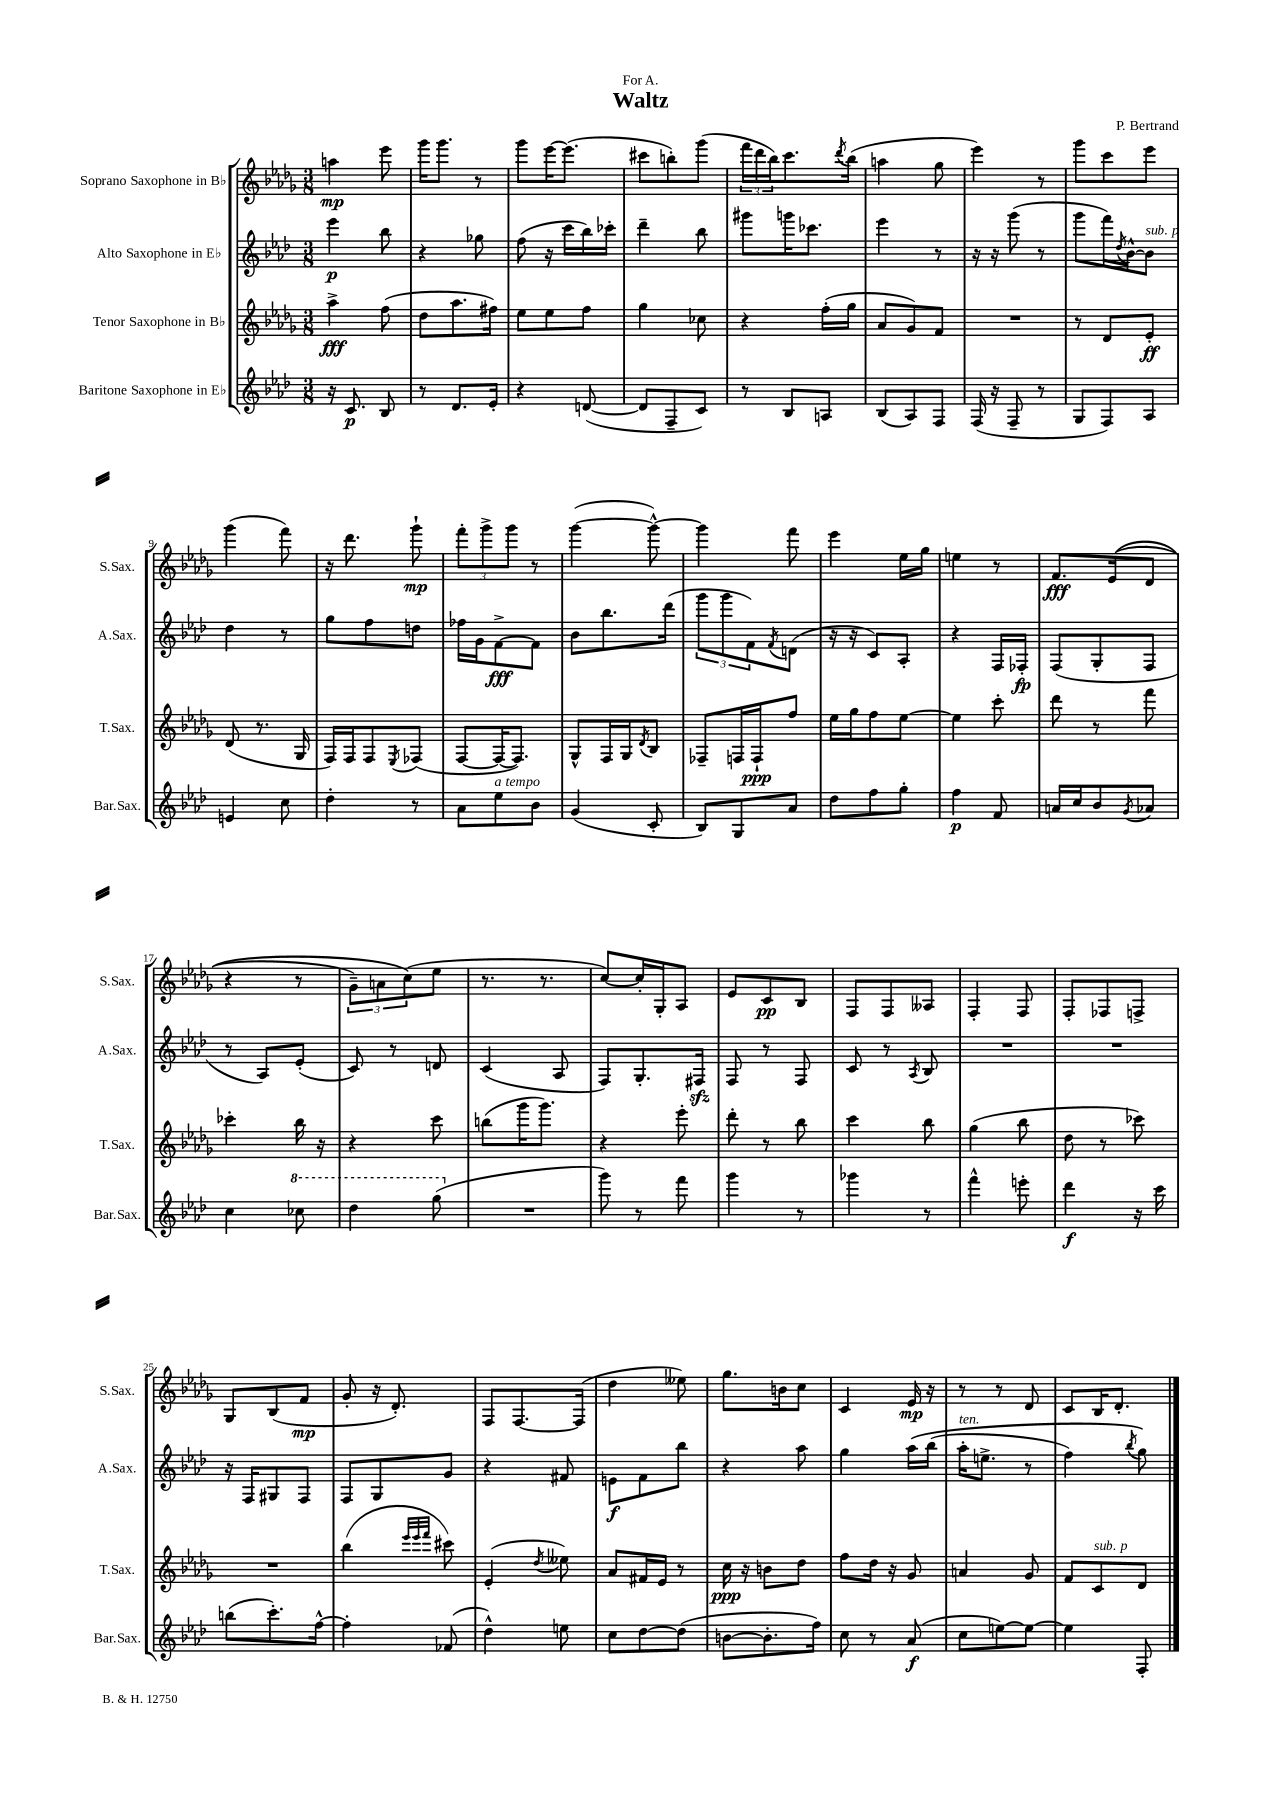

**kern	**dynam	**kern	**dynam	**kern	**dynam	**kern	**dynam
*part4	*part4	*part3	*part3	*part2	*part2	*part1	*part1
*staff4	*staff4	*staff3	*staff3	*staff2	*staff2	*staff1	*staff1
*I"Baritone Saxophone in E♭	*	*I"Tenor Saxophone in B♭	*	*I"Alto Saxophone in E♭	*	*I"Soprano Saxophone in B♭	*
*I'Bar.Sax.	*	*I'T.Sax.	*	*I'A.Sax.	*	*I'S.Sax.	*
*clefG2	*	*clefG2	*	*clefG2	*	*clefG2	*
*k[b-e-a-d-]	*	*k[b-e-a-d-g-]	*	*k[b-e-a-d-]	*	*k[b-e-a-d-g-]	*
*M3/8	*	*M3/8	*	*M3/8	*	*M3/8	*
=1	=1	=1	=1	=1	=1	=1	=1
16r	.	4aa-^\	fff	4eee-\	p	4aan\	mp
8.c/	p	.	.	.	.	.	.
8B-/	.	(8ff\	.	8bb-\	.	8eee-\	.
=2	=2	=2	=2	=2	=2	=2	=2
8r	.	8dd-\L	.	4r	.	16ggg-\KL	.
.	.	.	.	.	.	8.ggg-\J	.
8.d-/L	.	8.aa-\	.	.	.	.	.
.	.	.	.	8gg-X\	.	8r	.
16e-'/Jk	.	16ff#X\Jk)	.	.	.	.	.
=3	=3	=3	=3	=3	=3	=3	=3
4r	.	8ee-\L	.	(8ff\	.	8ggg-\L	.
.	.	8ee-\	.	16r	.	[16eee-\K	.
.	.	.	.	16ccc\LL	.	(8.eee-\J]	.
([8dn/	.	8ff\J	.	16bb-\)	.	.	.
.	.	.	.	16ccc-X'\JJ	.	.	.
=4	=4	=4	=4	=4	=4	=4	=4
8d/L]	.	4gg-\	.	4ddd-~\	.	8ccc#X\L	.
8F~/	.	.	.	.	.	8bbn'\)	.
8c/J)	.	8cc-X\	.	8bb-\	.	(8ggg-\J	.
=5	=5	=5	=5	=5	=5	=5	=5
8r	.	4r	.	8ggg#X\L	.	24fff\LL	.
.	.	.	.	.	.	24ddd-\	.
.	.	.	.	.	.	24bb-\J)	.
8B-/L	.	.	.	16gggn\K	.	8.ccc\	.
.	.	.	.	8.ccc-X\J	.	.	.
8An/J	.	(16ff'\LL	.	.	.	.	.
.	.	.	.	.	.	8qddd-/	.
.	.	16gg-\JJ	.	.	.	(16bb-\Jk	.
=6	=6	=6	=6	=6	=6	=6	=6
(8B-/L	.	8a-/L	.	4eee-\	.	4aan\	.
8A-/)	.	8g-/)	.	.	.	.	.
8F/J	.	8f/J	.	8r	.	8gg-\	.
=7	=7	=7	=7	=7	=7	=7	=7
(16F/	.	4.r	.	16r	.	4eee-\)	.
16r	.	.	.	16r	.	.	.
8F~/	.	.	.	(8ggg\	.	.	.
8r	.	.	.	8r	.	8r	.
=8	=8	=8	=8	=8	=8	=8	=8
8G/L	.	8r	.	8ggg\L	.	8ggg-\L	.
8F/)	.	8d-/L	.	16fff\L)	.	8ccc\	.
.	.	.	.	8qdd-/	.	.	.
.	.	.	.	[16b-^^\J	.	.	.
!	!	!	!	!LO:TX:a:i:t=sub. p	!	!	!
8A-/J	.	8e-'/J	ff	8b-\J]	.	8eee-\J	.
!!LO:LB:g=z
=9	=9	=9	=9	=9	=9	=9	=9
4en/	.	(8d-/	.	4dd-\	.	(4ggg-\	.
.	.	8.r	.	.	.	.	.
8cc\	.	.	.	8r	.	8fff\)	.
.	.	16G-/	.	.	.	.	.
=10	=10	=10	=10	=10	=10	=10	=10
4dd-'\	.	16F/LL)	.	8gg\L	.	16r	.
.	.	16F/J	.	.	.	8.ddd-\	.
.	.	8F/	.	8ff\	.	.	.
.	.	8qE-/	.	.	.	.	.
8r	.	(8F-X/J	.	8ddn\J	.	8ggg-`\	mp
=11	=11	=11	=11	=11	=11	=11	=11
8a-\L	.	[8F/L	.	16ff-X\LL	.	12fff'\L	.
.	.	.	.	16g\J	.	.	.
.	.	.	.	.	.	12ggg-^\	.
!LO:TX:a:i:t=a tempo	!	!	!	!	!	!	!
8ee-\	.	16F/K_	.	[8f^\	fff	.	.
.	.	.	.	.	.	12ggg-\J	.
.	.	8.F/J])	.	.	.	.	.
8b-\J	.	.	.	8f\J]	.	8r	.
=12	=12	=12	=12	=12	=12	=12	=12
(4g/	.	8G-^^/L	.	8b-\L	.	([4ggg-\	.
.	.	16F/L	.	8.bb-\	.	.	.
.	.	16G-/J	.	.	.	.	.
.	.	8qd-/	.	.	.	.	.
8c'/	.	8B-/J	.	.	.	8ggg-^^\_)	.
.	.	.	.	(16ddd-\Jk	.	.	.
=13	=13	=13	=13	=13	=13	=13	=13
8B-/L)	.	8F-X~/L	.	12ggg\L	.	4ggg-\]	.
.	.	.	.	12ggg\	.	.	.
8G/	.	16Fn/L	.	.	.	.	.
.	.	.	.	12f\)	.	.	.
.	.	16F`/J	ppp	.	.	.	.
.	.	.	.	8qf/	.	.	.
8a-/J	.	8ff/J	.	(8dn\J	.	8fff\	.
=14	=14	=14	=14	=14	=14	=14	=14
8dd-\L	.	16ee-\LL	.	16r	.	4eee-\	.
.	.	16gg-\J	.	16r	.	.	.
8ff\	.	8ff\	.	8c/L)	.	.	.
8gg'\J	.	[8ee-\J	.	8A-'/J	.	16ee-\LL	.
.	.	.	.	.	.	16gg-\JJ	.
=15	=15	=15	=15	=15	=15	=15	=15
4ff\	p	4ee-\]	.	4r	.	4een\	.
8f/	.	8ccc'\	.	16F/LL	.	8r	.
.	.	.	.	16F-X'/JJ	fp	.	.
=16	=16	=16	=16	=16	=16	=16	=16
16an/LL	.	8ddd-\	.	(8F/L	.	8.f/L	fff
16cc/J	.	.	.	.	.	.	.
8b-/	.	8r	.	8G'/	.	.	.
.	.	.	.	.	.	((16e-/k	.
8qg/	.	.	.	.	.	.	.
8a-X/J	.	8fff\	.	8F/J	.	8d-/J	.
!!LO:LB:g=z
=17	=17	=17	=17	=17	=17	=17	=17
4cc\	.	4ccc-X'\	.	8r	.	4r	.
.	.	.	.	8A-/L)	.	.	.
*8va	*	*	*	*	*	*	*
8ccc-X\	.	16bb-\	.	(8e-'/J	.	8r	.
.	.	16r	.	.	.	.	.
=18	=18	=18	=18	=18	=18	=18	=18
4ddd-\	.	4r	.	8c/)	.	12g-~\L)	.
.	.	.	.	.	.	12an\	.
.	.	.	.	8r	.	.	.
.	.	.	.	.	.	(12cc\)	.
(8ggg\	.	8ccc\	.	8dn/	.	8ee-\J	.
=19	=19	=19	=19	=19	=19	=19	=19
*X8va	*	*	*	*	*	*	*
4.r	.	(8bbn\L	.	(4c/	.	8.r	.
.	.	16ggg-\K	.	.	.	.	.
.	.	8.ggg-\J)	.	.	.	8.r	.
.	.	.	.	8A-/	.	.	.
=20	=20	=20	=20	=20	=20	=20	=20
8ggg\)	.	4r	.	8F/L)	.	[8cc/L)	.
8r	.	.	.	8.G'/	.	16cc'/L]	.
.	.	.	.	.	.	16G-'/J	.
8fff\	.	8eee-'\	.	.	.	8A-/J	.
.	.	.	.	16F#Xzz/Jk	.	.	.
=21	=21	=21	=21	=21	=21	=21	=21
4ggg\	.	8ddd-'\	.	8F/	.	8e-/L	.
.	.	8r	.	8r	.	8c/	pp
8r	.	8bb-\	.	8F/	.	8B-/J	.
=22	=22	=22	=22	=22	=22	=22	=22
4ggg-X\	.	4ccc\	.	8c/	.	8F/L	.
.	.	.	.	8r	.	8F/	.
.	.	.	.	8qA-/	.	.	.
8r	.	8bb-\	.	8B-/	.	8A--X/J	.
=23	=23	=23	=23	=23	=23	=23	=23
4fff^^\	.	(4gg-\	.	4.r	.	4F'/	.
8eeen'\	.	8bb-\	.	.	.	8F/	.
=24	=24	=24	=24	=24	=24	=24	=24
4ddd-\	f	8dd-\	.	4.r	.	8F'/L	.
.	.	8r	.	.	.	8F-X/	.
16r	.	8ccc-X\)	.	.	.	8Fn^/J	.
16ccc\	.	.	.	.	.	.	.
!!LO:LB:g=z
=25	=25	=25	=25	=25	=25	=25	=25
(8bbn\L	.	4.r	.	16r	.	8G-/L	.
.	.	.	.	16F/KL	.	.	.
8.ccc'\)	.	.	.	8G#X/	.	(8B-/	.
.	.	.	.	8F/J	.	8f/J	mp
[16ff^^\Jk	.	.	.	.	.	.	.
=26	=26	=26	=26	=26	=26	=26	=26
4ff'\]	.	(4bb-\	.	8F/L	.	8g-'/	.
.	.	.	.	8G/	.	16r	.
.	.	.	.	.	.	8.d-'/)	.
.	.	32qqeee-/LLL	.	.	.	.	.
.	.	32qqeee-/	.	.	.	.	.
.	.	32qqfff/JJJ	.	.	.	.	.
(8f-X/	.	8ccc#X\)	.	8g/J	.	.	.
=27	=27	=27	=27	=27	=27	=27	=27
4dd-^^\)	.	(4e-'/	.	4r	.	8F/L	.
.	.	.	.	.	.	[8.F/	.
.	.	8qdd-/	.	.	.	.	.
8een\	.	8ee--X\)	.	8f#X/	.	.	.
.	.	.	.	.	.	(16F/Jk]	.
=28	=28	=28	=28	=28	=28	=28	=28
8cc\L	.	8a-/L	.	8en\L	f	4dd-\	.
[8dd-\	.	16f#X/L	.	8f\	.	.	.
.	.	16e-/JJ	.	.	.	.	.
(8dd-\J]	.	8r	.	8bb-\J	.	8ee--X\)	.
=29	=29	=29	=29	=29	=29	=29	=29
[8bn\L	.	16cc\	ppp	4r	.	8.gg-\L	.
.	.	16r	.	.	.	.	.
8.b'\]	.	8bn\L	.	.	.	.	.
.	.	.	.	.	.	16bn\k	.
.	.	8dd-\J	.	8aa-\	.	8cc\J	.
16ff\Jk)	.	.	.	.	.	.	.
=30	=30	=30	=30	=30	=30	=30	=30
8cc\	.	8ff\L	.	4gg\	.	4c/	.
8r	.	16dd-\Jk	.	.	.	.	.
.	.	16r	.	.	.	.	.
(8a-/	f	8g-/	.	(16aa-\LL	.	16e-/	mp
.	.	.	.	(16bb-\JJ	.	16r	.
=31	=31	=31	=31	=31	=31	=31	=31
!	!	!	!	!LO:TX:a:i:t=ten.	!	!	!
8cc\L	.	4an/	.	16aa-'\KL	.	8r	.
.	.	.	.	8.een^\J	.	.	.
[8een\)	.	.	.	.	.	8r	.
8ee\J_	.	8g-/	.	8r	.	8d-/	.
=32	=32	=32	=32	=32	=32	=32	=32
4ee\]	.	8f/L	.	4ff\)	.	8c/L	.
!	!	!LO:TX:a:i:t=sub. p	!	!	!	!	!
.	.	8c/	.	.	.	16B-/K	.
.	.	.	.	.	.	8.d-'/J	.
.	.	.	.	8qbb-/	.	.	.
8F'/	.	8d-/J	.	8gg\)	.	.	.
==	==	==	==	==	==	==	==
*-	*-	*-	*-	*-	*-	*-	*-
